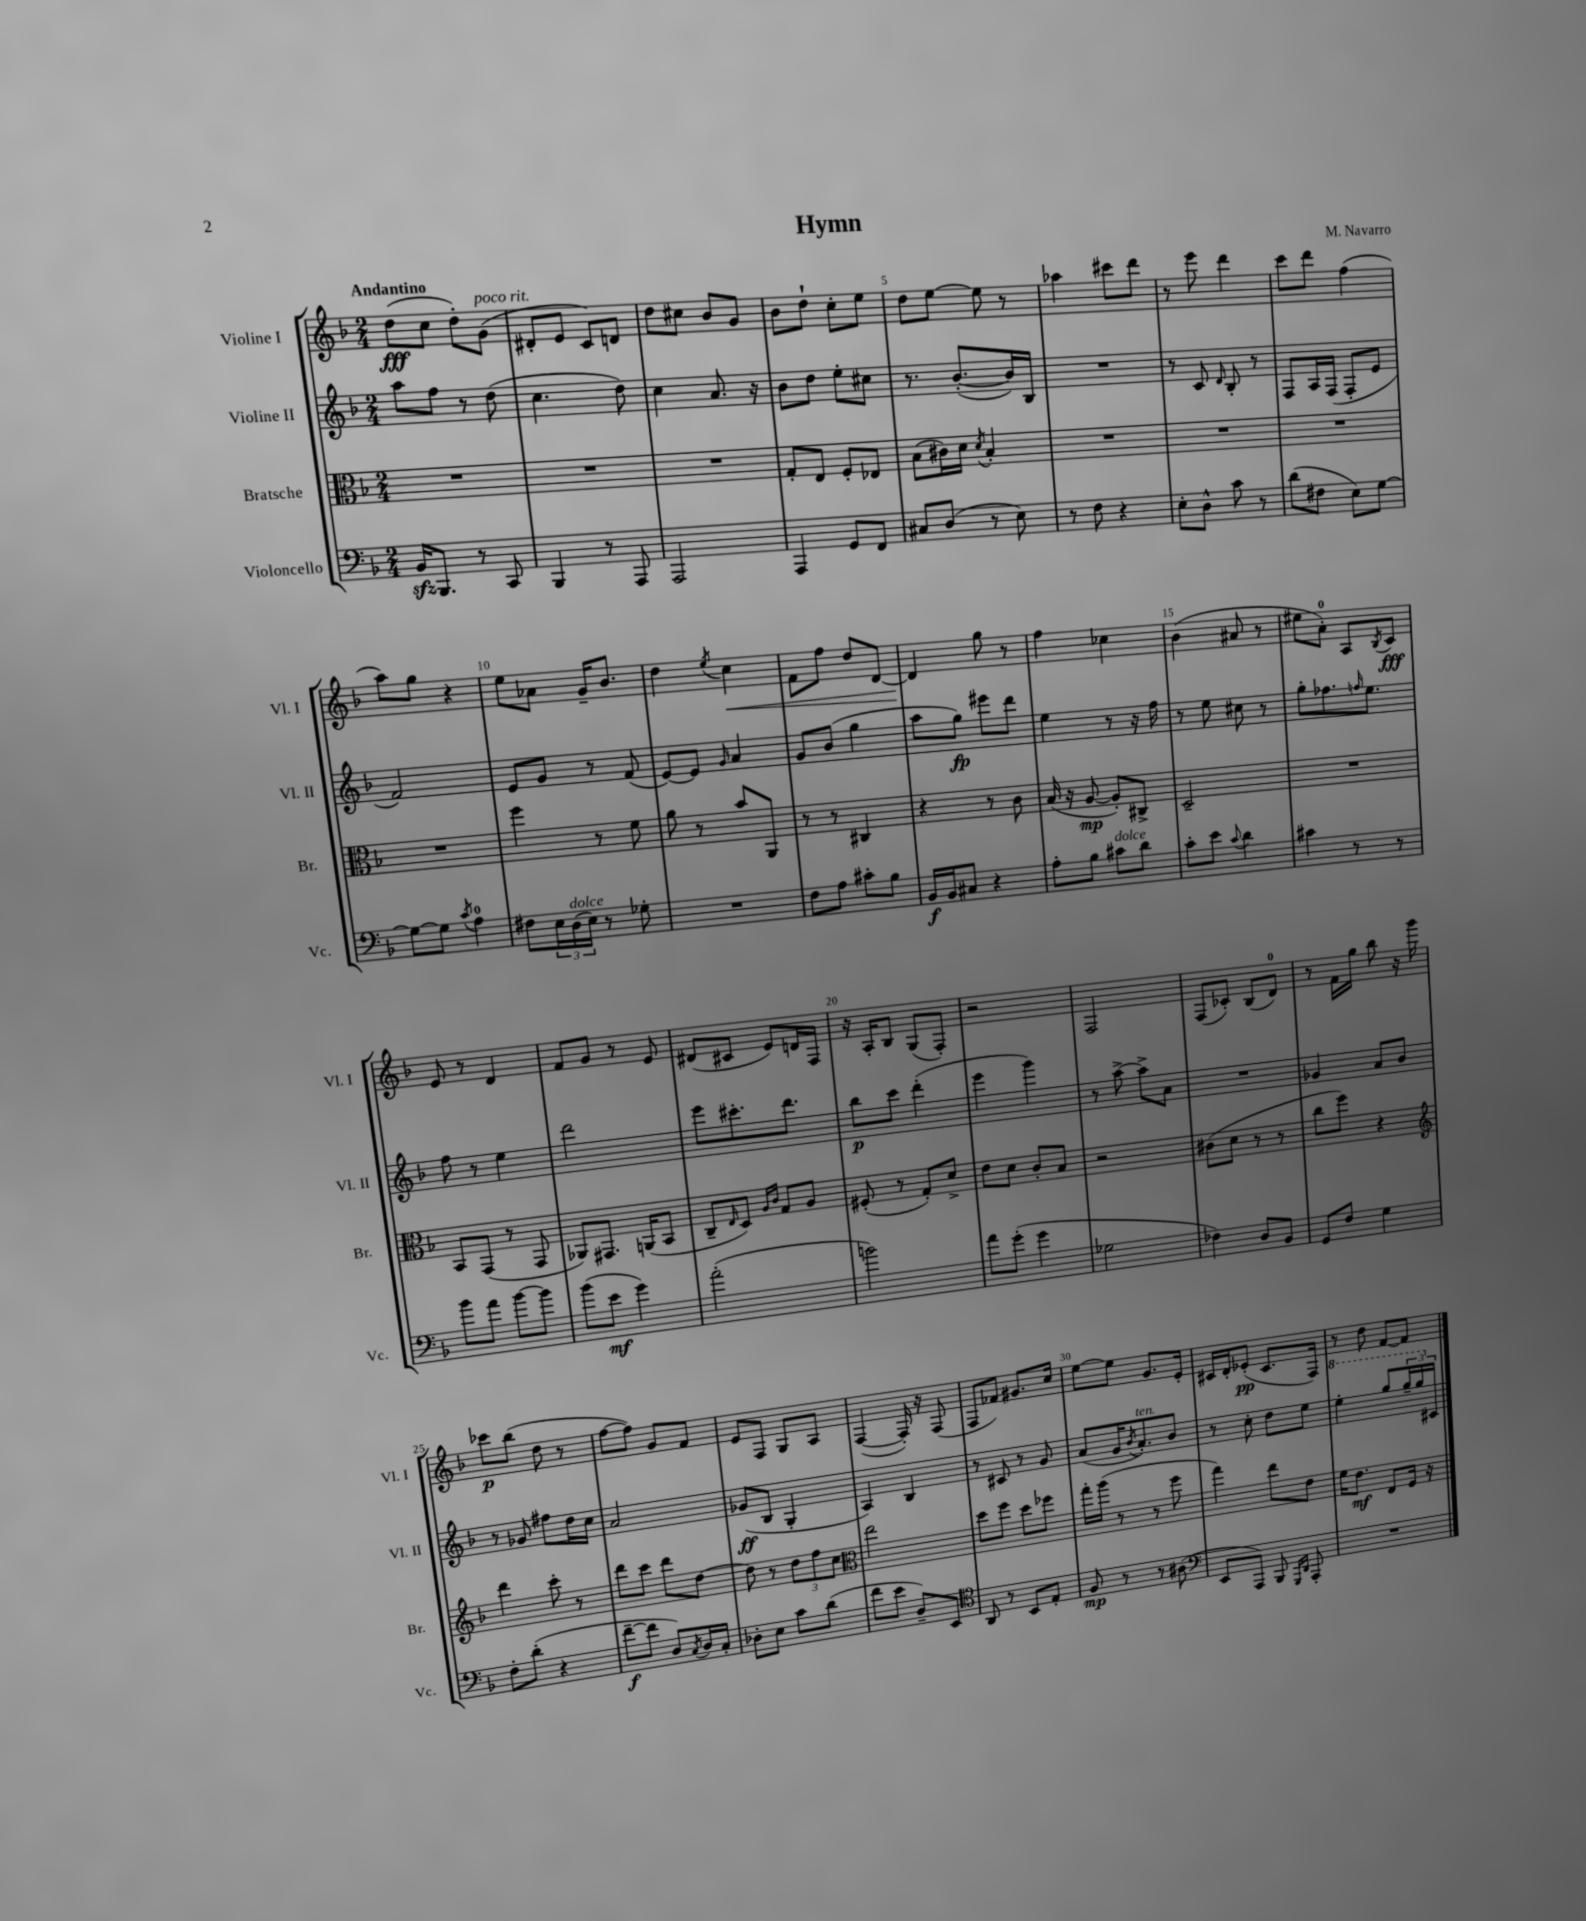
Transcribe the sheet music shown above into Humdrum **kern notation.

**kern	**kern	**kern	**kern
*staff4	*staff3	*staff2	*staff1
*clefF4	*clefC3	*clefG2	*clefG2
*k[b-]	*k[b-]	*k[b-]	*k[b-]
*M2/4	*M2/4	*M2/4	*M2/4
16BB-	2r	8aa	(8dd
8.BBB-	.	.	.
.	.	8ff	8cc
8r	.	8r	8dd')
8CC	.	(8dd	(8g
=	=	=	=
4BBB-	2r	4.cc	8d#'
.	.	.	8e
8r	.	.	8c)
8AAA	.	8dd)	8d
=	=	=	=
2AAA	2r	4cc	8dd
.	.	.	8cc#
.	.	8.a	8b-
.	.	.	8g
.	.	16r	.
=	=	=	=
4AAA	8G'	8b-	8b-
.	8E	8dd	8dd`
8GG	8F'	8ee'	8cc'
8FF	8E-	8cc#	8ee
=	=	=	=
8C#	(8B-	8.r	8dd
(8D	16c#)	.	[8ee
.	16d	([8.b-'	.
.	8qd	.	.
8r	4B-'	.	8ee]
8E)	.	16b-])	8r
.	.	16B-	.
=	=	=	=
8r	2r	2r	4aa-
8F	.	.	.
4r	.	.	8ccc#
.	.	.	8ddd
=	=	=	=
8E'	2r	8r	8r
8D^^	.	8c	8eee
.	.	16qqd	.
8c	.	8B-'	4ddd
8r	.	8r	.
=	=	=	=
(8d	2r	8F	8ccc
8F#	.	16A	8ddd
.	.	(16F	.
8E)	.	8F'	(4ff
[8G	.	8e	.
=	=	=	=
8G_	2r	2f)	8aa)
8G]	.	.	8gg
8qc	.	.	.
4A	.	.	4r
=	=	=	=
8F#	4ff	8e	8ee
24E	.	8g	8a-
(24D	.	.	.
24E)	.	.	.
8r	8r	8r	16g~
.	.	.	8.b-
8G-'	8f	(8f	.
=	=	=	=
2r	8a	[8e)	4dd
.	8r	8e]	.
.	.	16qqg	8qee
.	8b-	4a	4cc
.	8AA	.	.
=	=	=	=
8F	8r	8g	8f
8A	8r	(8b-	8ff
8c#'	4C#	4gg	8dd
8B-	.	.	[8d
=	=	=	=
16BB-	4r	8aa	4d]
16BB-	.	.	.
8C#	.	8gg)	.
4r	8r	8eee#	8gg
.	8c	8ddd	8r
=	=	=	=
8A'	(16B-	4ee	4ff
.	16r	.	.
8B-	[8A	.	.
8c#	8A'])	8r	4cc-
8d	8C#^	16r	.
.	.	16ff	.
=	=	=	=
8c'	2D~	8r	(4b-
8e	.	8ee	.
8qqc	.	.	.
4d	.	8cc#	8a#
.	.	8r	8r
=	=	=	=
4c#	2r	8gg'	8ee#
.	.	8.ff-	8a')
8r	.	.	8A
.	.	16qqff	.
.	.	8.ee	.
.	.	.	8qB-
8r	.	.	8c
=	=	=	=
8b-	8BB-	8ff	8e
8a	(8GG	8r	8r
[8b-	8r	4ee	4d
8b-]	8GG	.	.
=	=	=	=
(8b-	8AA-)	2ddd	8f
8e	8.GG#	.	8g
4g)	.	.	8r
.	(16AA	.	.
.	8BB-	.	8e
=	=	=	=
(2a'	8C~	8eee	(8d#
.	16qqE	.	.
.	8D)	8.ccc#'	8c#
.	16qqA	.	.
.	16qqc	.	.
.	8G	.	8e)
.	.	8.ddd	.
.	8A	.	16d
.	.	.	16F
=	=	=	=
2b)	(8F#'	8bb-	16r
.	.	.	16A'
.	8r	8ccc	8B-
.	8G')	(4ddd'	(8G
.	8d^	.	8F')
=	=	=	=
8a	8e	4eee	2r
(8g'	8d	.	.
4g	8c'	4ggg)	.
.	8B-	.	.
=	=	=	=
2G-	2r	8r	2F
.	.	[8aa^	.
.	.	8aa^]	.
.	.	8a	.
=	=	=	=
4F-)	(8c#	2r	(8F
.	8d	.	8c-')
8D	8r	.	(8B-
8BB-	8r	.	8d)
=	=	=	=
8GG	8cc	4g-	8r
8F	8ff)	.	16f
.	.	.	16gg
4G	4r	8a	8bb-
.	.	8b-	16r
.	.	.	16ggg
=	=	=	=
*	*clefG2	*	*
8F'	4ddd	8r	8ccc-
(8d'	.	8g-	(8bb-
4r	8ccc'	8ff#	8dd
.	8r	16dd	8r
.	.	16cc	.
=	=	=	=
[8f~	8ddd	2a	[8ff
8f]	8ccc	.	8ff])
8D)	8ddd	.	8g
8qC	.	.	.
16D	[8dd	.	8f
16C'	.	.	.
=	=	=	=
8D-'	8dd]	(8g-	8e
8E	8r	8B-	8F
8c	12dd	4G'	8G
.	12ff	.	.
(8d	.	.	8A
.	12cc	.	.
=	=	=	=
*	*clefC3	*	*
8f	2ee	4A)	([4F
8e	.	.	.
8D~)	.	4B-	16F'])
.	.	.	16r
8EE	.	.	(8F
=	=	=	=
*clefC4	*	*	*
8AA	8dd	8r	8F
8r	8ff	8c#	8f-)
8BB-	8dd	8r	8.g#
8E'	8ff-	8g	.
.	.	.	16cc
=	=	=	=
8F	16gg'	(8a	[8ee
.	(16aa	.	.
8r	8r	16g	8ee]
.	.	8qb-	.
.	.	8.a')	.
8r	8r	.	8.g
(8A#	8ff	8b-	.
.	.	.	16e'
=	=	=	=
*clefF4	*	*	*
8EE	4gg)	8r	16c#
.	.	.	16d'
8AAA)	.	8cc'	(8e-'
8BBB-	8ee	8dd	8.c#
16qqGGG	.	.	.
16qqDD	.	.	.
8AAA'	8e	8ee	.
.	.	.	16F)
=	=	=	=
2r	16f	4eee'	8r
.	8.e	.	.
.	.	.	8dd
.	8E	8ggg	[8f
.	16F	24ggg~	8f]
.	.	24ggg	.
.	16r	.	.
.	.	24c#	.
==	==	==	==
*-	*-	*-	*-
